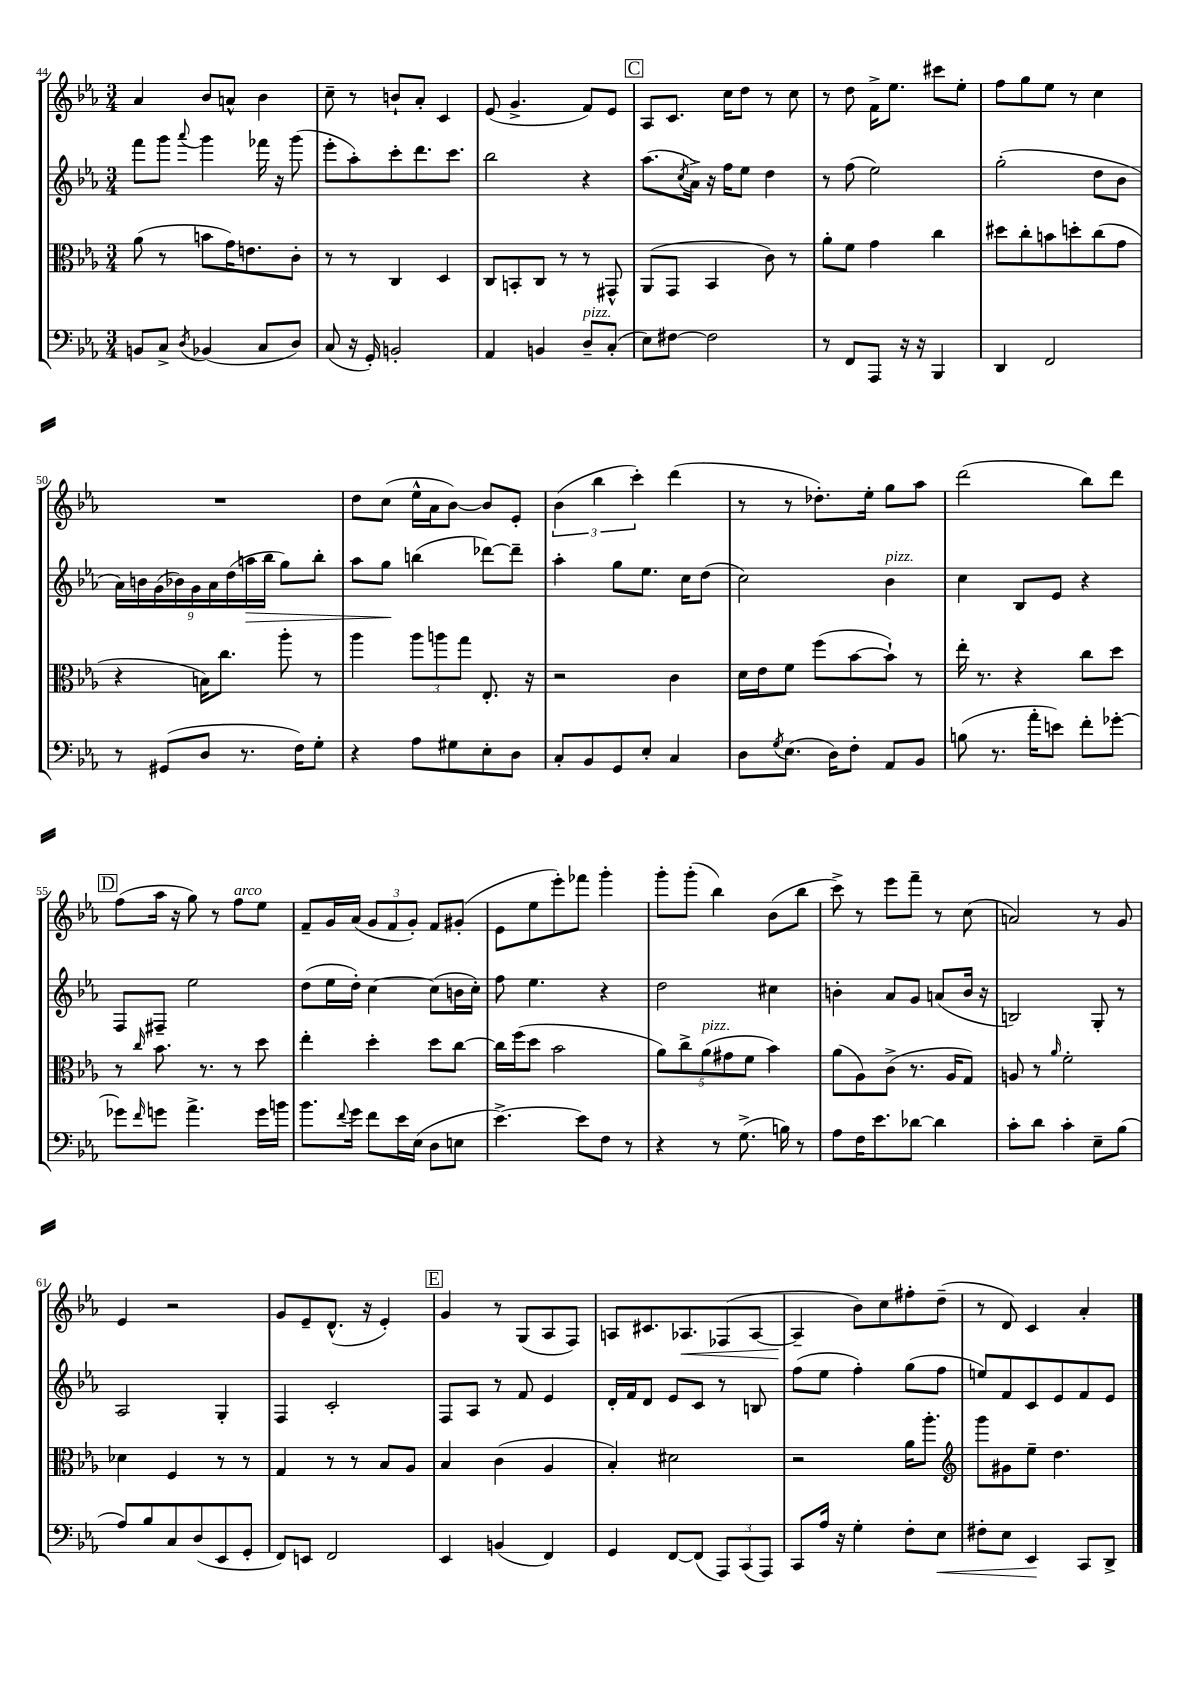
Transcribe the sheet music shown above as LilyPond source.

<<
\new StaffGroup <<
\new Staff = "s0" {
    \clef treble \key ees \major \numericTimeSignature \time 3/4
    aes'4 bes'8 a'8-^ bes'4 |
    c''8-- r8 b'8-! aes'8-. c'4 |
    ees'8( g'4.-> f'8) ees'8 |
    \mark \markup { \box "C" } aes8 c'8. c''16 d''8 r8 c''8 |
    r8 d''8 f'16-> ees''8. cis'''8 ees''8-. |
    f''8 g''8 ees''8 r8 c''4 |
    R2. |
    d''8 c''8( ees''16-^ aes'16 bes'8~) bes'8 ees'8-. |
    \tuplet 3/2 { bes'4( bes''4 c'''4-.) } d'''4( |
    r8 r8 des''8.-.) ees''16-. g''8 aes''8 |
    d'''2( bes''8) d'''8 |
    \mark \markup { \box "D" } f''8( aes''16 r16 g''8) r8 f''8^\markup { \italic "arco" } ees''8 |
    f'8-- g'16 aes'16( \tuplet 3/2 { g'8 f'8 g'8-.) } f'8 gis'8-.( |
    ees'8 ees''8 ees'''8-.) fes'''8 g'''4-. |
    g'''8-. g'''8-.( bes''4) bes'8( bes''8 |
    c'''8->) r8 ees'''8 f'''8-- r8 c''8( |
    a'2) r8 g'8 |
    ees'4 r2 |
    g'8 ees'8-- d'8.-^( r16 ees'4-.) |
    \mark \markup { \box "E" } g'4 r8 g8( aes8 f8) |
    a8 cis'8. aes8.\< fes8( aes8~ |
    aes4--\! bes'8) c''8 fis''8-. d''8--( |
    r8 d'8) c'4 aes'4-. \bar "|." |
}
\new Staff = "s1" {
    \clef treble \key ees \major \numericTimeSignature \time 3/4
    f'''8 g'''8 \appoggiatura { aes'''8 } g'''4 fes'''16 r16 g'''8( |
    ees'''8-. aes''8-.) c'''8-. d'''8. c'''8. |
    bes''2 r4 |
    \mark \markup { \box "C" } aes''8.( \acciaccatura { c''8 } aes'16->) r16 f''16 ees''8 d''4 |
    r8 f''8( ees''2) |
    g''2-.( d''8 bes'8 |
    \tuplet 9/8 { aes'16) b'16 g'16( bes'16) g'16 aes'16 d''16( a''16\> bes''16 } g''8) bes''8-. |
    aes''8 g''8\! b''4( des'''8~) des'''8-- |
    aes''4-. g''8 ees''8. c''16 d''8( |
    c''2) bes'4^\markup { \italic "pizz." } |
    c''4 bes8 ees'8 r4 |
    \mark \markup { \box "D" } f8 fis8-- ees''2 |
    d''8( ees''16 d''16-.) c''4~ c''8( b'16 c''16-.) |
    f''8 ees''4. r4 |
    d''2 cis''4 |
    b'4-. aes'8 g'8 a'8( b'16 r16 |
    b2) g8-. r8 |
    aes2 g4-. |
    f4 c'2-. |
    \mark \markup { \box "E" } f8 aes8 r8 f'8 ees'4 |
    d'16-. f'16 d'8 ees'8 c'8 r8 b8 |
    f''8( ees''8 f''4-.) g''8( f''8 |
    e''8) f'8 c'8 ees'8 f'8 ees'8 \bar "|." |
}
\new Staff = "s2" {
    \clef alto \key ees \major \numericTimeSignature \time 3/4
    aes'8( r8 b'8 g'16) e'8. c'8-. |
    r8 r8 c4 d4 |
    c8 b,8-. c8 r8 r8 gis,8-^ |
    \mark \markup { \box "C" } aes,8( g,8 bes,4 c'8) r8 |
    aes'8-. f'8 g'4 c''4 |
    dis''8 c''8-. b'8 d''8-. c''8( g'8 |
    r4 b16) c''8. aes''8-. r8 |
    aes''4 \tuplet 3/2 { aes''8 a''8 g''8 } ees8.-. r16 |
    r2 c'4 |
    d'16 ees'16 f'8 f''8( bes'8~ bes'8-!) r8 |
    ees''16-. r8. r4 c''8 d''8 |
    \mark \markup { \box "D" } r8 \grace { c''16 } bes'8. r8. r8 d''8 |
    ees''4-. d''4-. d''8 c''8~ |
    c''16 f''16( d''8 bes'2 |
    \tuplet 5/4 { aes'8) c''8-> aes'8^\markup { \italic "pizz." }( gis'8 f'8 } bes'4) |
    aes'8( aes8) c'8->( r8. aes16 g8) |
    a8 r8 \grace { aes'16 } f'2-. |
    des'4 f4 r8 r8 |
    g4 r8 r8 bes8 aes8 |
    \mark \markup { \box "E" } bes4 c'4( aes4 |
    bes4-.) dis'2 |
    r2 aes'16 aes''8.-. |
    \clef treble g'''8 gis'8 ees''8-- d''4. \bar "|." |
}
\new Staff = "s3" {
    \clef bass \key ees \major \numericTimeSignature \time 3/4
    b,8 c8-> \acciaccatura { d8 } bes,4( c8 d8) |
    c8( r16 g,16-.) b,2-. |
    aes,4 b,4 d8--^\markup { \italic "pizz." } c8-.( |
    \mark \markup { \box "C" } ees8) fis8~ fis2 |
    r8 f,8 aes,,8 r16 r16 bes,,4 |
    d,4 f,2 |
    r8 gis,8( d8 r8. f16) g8-. |
    r4 aes8 gis8 ees8-. d8 |
    c8-. bes,8 g,8 ees8-. c4 |
    d8 \acciaccatura { g8 } ees8.( d16) f8-. aes,8 bes,8 |
    b8( r8. aes'16-. e'8) f'8-. ges'8~-. |
    \mark \markup { \box "D" } ges'8 \grace { f'16 } g'8 aes'4.-> g'16 b'16 |
    bes'8. \appoggiatura { f'8 } g'16 f'8 ees'16 ees16( d8 e8 |
    ees'4.~->) ees'8 f8 r8 |
    r4 r8 g8.->( b16) r8 |
    aes8 f16 ees'8. des'8~ des'4 |
    c'8-. d'8 c'4-. ees8-- bes8( |
    aes8) bes8 c8 d8( ees,8 g,8-. |
    f,8) e,8 f,2 |
    \mark \markup { \box "E" } ees,4 b,4( f,4) |
    g,4 f,8~ f,8( \tuplet 3/2 { aes,,8) c,8( aes,,8) } |
    c,8 aes16 r16 g4-. f8-. ees8\< |
    fis8-. ees8 ees,4\! c,8 d,8-> \bar "|." |
}
>>
>>
\layout { \context { \Score currentBarNumber = #44 } }
